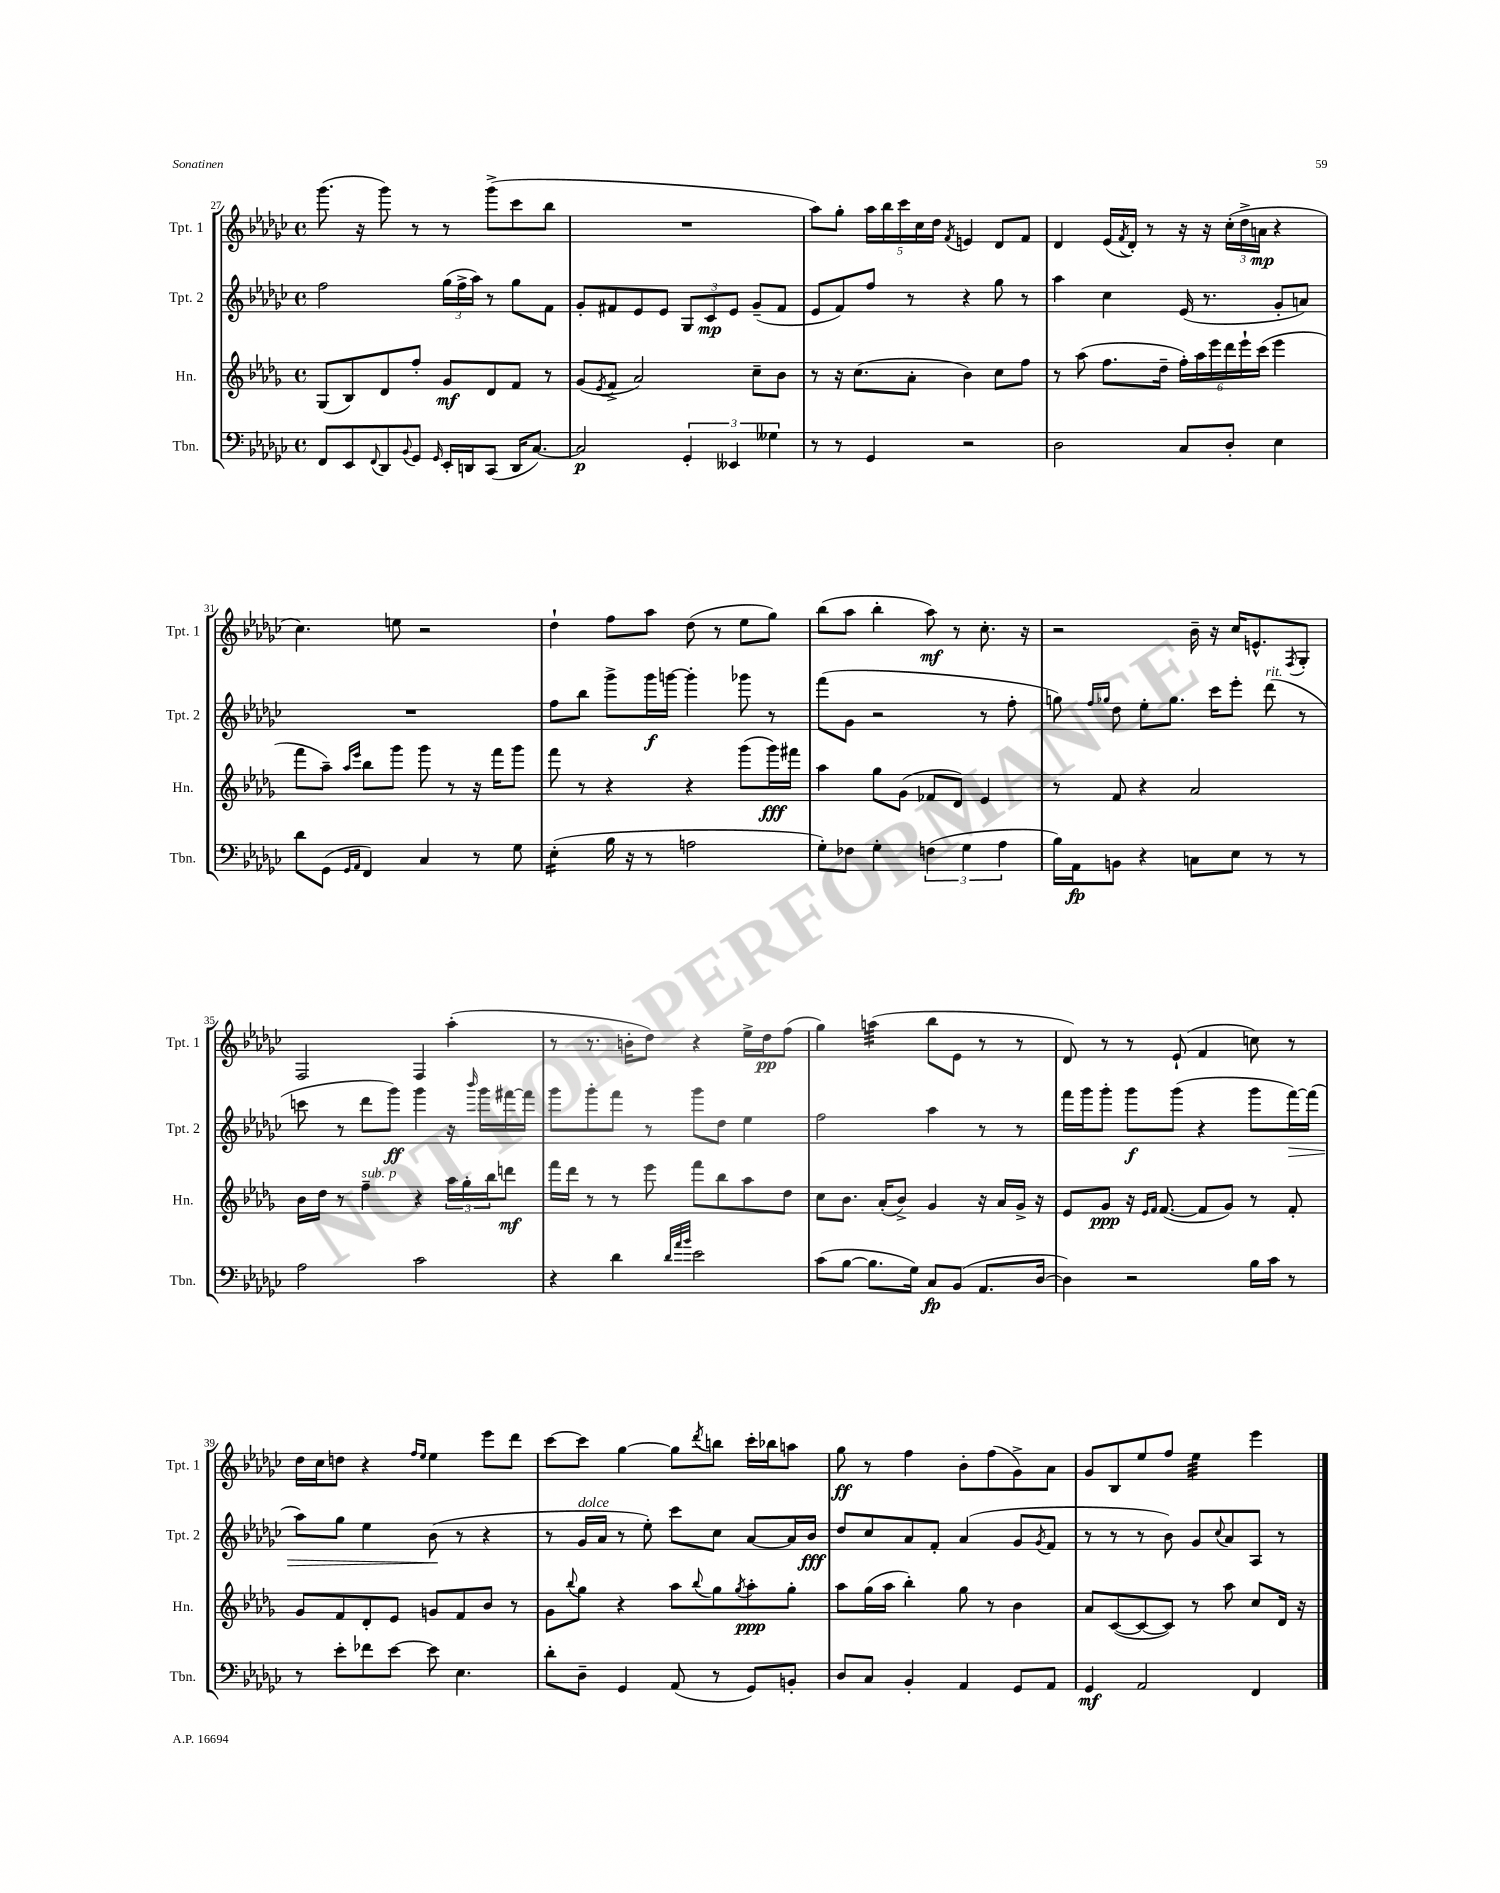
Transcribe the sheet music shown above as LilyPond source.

<<
\new StaffGroup <<
\new Staff = "s0" \with { instrumentName = "Tpt. 1" shortInstrumentName = "Tpt. 1" } {
    \clef treble \key ges \major \defaultTimeSignature \time 4/4
    ges'''8.( r16 ges'''8) r8 r8 ges'''8->( ces'''8 bes''8 |
    R1 |
    aes''8) ges''8-. \tuplet 5/4 { aes''16 bes''16 ces'''16 ces''16 des''16 } \acciaccatura { f'8 } e'4 des'8 f'8 |
    des'4 ees'16( \acciaccatura { f'8 } des'16-.) r8 r16 r16 \tuplet 3/2 { ces''16-.( des''16-> a'16\mp } r4 |
    ces''4.) e''8 r2 |
    des''4-! f''8 aes''8 des''8( r8 ees''8 ges''8) |
    bes''8( aes''8 bes''4-. aes''8\mf) r8 ces''8.-. r16 |
    r2 bes'16-- r16 ces''16 e'8.-^ \acciaccatura { f8 } ges8-. |
    f2 f4 aes''4-.( |
    r8 r8. b'16-. des''8) r4 ees''16-> des''16\pp f''8( |
    ges''4) a''4:32( bes''8 ees'8 r8 r8 |
    des'8) r8 r8 ees'8-!( f'4 c''8) r8 |
    des''16 ces''16 d''8 r4 \grace { f''16 ees''16 } ees''4 ees'''8 des'''8 |
    ces'''8~ ces'''8 ges''4~ ges''8 \acciaccatura { des'''8 } b''8 ces'''16-. bes''16 a''8 |
    ges''8\ff r8 f''4 bes'8-. f''8( ges'8->) aes'8 |
    ges'8 bes8 ees''8 f''8 ees''4:32 ees'''4 \bar "|." |
}
\new Staff = "s1" \with { instrumentName = "Tpt. 2" shortInstrumentName = "Tpt. 2" } {
    \clef treble \key ges \major \defaultTimeSignature \time 4/4
    f''2 \tuplet 3/2 { ges''16( f''16-> aes''16) } r8 ges''8 f'8 |
    ges'8-. fis'8 ees'8 ees'8 \tuplet 3/2 { ges8 ces'8\mp ees'8 } ges'8--( fis'8 |
    ees'8 f'8) f''8 r8 r4 ges''8 r8 |
    aes''4 ces''4 ees'16( r8. ges'8-. a'8) |
    R1 |
    f''8 bes''8 ges'''8-> ges'''16\f g'''16~ g'''4-. ges'''8 r8 |
    f'''8( ges'8 r2 r8 f''8-. |
    g''8) \grace { f''16 ges''16 } des''8 ees''8-. ges''8. ces'''16 ees'''8-. des'''8^\markup { \italic "rit." }( r8 |
    c'''8 r8 des'''8 ges'''8\ff) ges'''4 r16 \grace { bes'''16 } ges'''16 fis'''16~ fis'''16 |
    ges'''8 ges'''8-. f'''8 r8 ges'''8 des''8 ees''4 |
    f''2 aes''4 r8 r8 |
    f'''16 ges'''16 ges'''8-. ges'''8\f ges'''8( r4 ges'''8 f'''16~\>) f'''16( |
    aes''8) ges''8 ees''4 bes'8\!( r8 r4 |
    r8 ges'16^\markup { \italic "dolce" } aes'16 r8 ees''8-.) ces'''8 ces''8 aes'8~ aes'16 bes'16\fff |
    des''8 ces''8 aes'8 f'8-. aes'4( ges'8 \acciaccatura { ges'8 } f'8 |
    r8 r8 r8 bes'8) ges'8 \appoggiatura { ces''8 } aes'8 aes8 r8 \bar "|." |
}
\new Staff = "s2" \with { instrumentName = "Hn." shortInstrumentName = "Hn." } {
    \clef treble \key des \major \defaultTimeSignature \time 4/4
    ges8( bes8) des'8 f''8-. ges'8\mf des'8 f'8 r8 |
    ges'8( \acciaccatura { ees'8 } f'8-> aes'2) c''8-- bes'8 |
    r8 r16 c''8.( aes'8-. bes'4) c''8 f''8 |
    r8 aes''8( f''8. des''16-- \tuplet 6/4 { f''16-.) aes''16 ees'''16 des'''16 ees'''16-! c'''16( } ees'''4 |
    f'''8 aes''8--) \grace { aes''16 ees'''16 } bes''8 ges'''8 ges'''8 r8 r16 f'''16 ges'''8 |
    f'''8 r8 r4 r4 ges'''8( ges'''16\fff) fis'''16 |
    aes''4 ges''8 ges'8( fes'8 des'8) ees'4 |
    r8 f'8 r4 aes'2 |
    bes'16 des''16 r8 f''4--^\markup { \italic "sub. p" } r4 \tuplet 3/2 { aes''16 ges''16-. bes''16 } d'''8\mf |
    f'''16 des'''16 r8 r8 ees'''8 f'''8 bes''8 aes''8 des''8 |
    c''8 bes'8. aes'16-.( bes'8->) ges'4 r16 aes'16 ges'16-> r16 |
    ees'8 ges'8\ppp r16 \grace { ees'16 f'16 } f'8.~( f'8 ges'8) r8 f'8-. |
    ges'8 f'8 des'8-. ees'8 g'8 f'8 bes'8 r8 |
    ges'8 \appoggiatura { bes''8 } ges''8 r4 aes''8 \appoggiatura { bes''8 } ges''8 \acciaccatura { ges''8 } aes''8-.\ppp ges''8-. |
    aes''8 ges''16( aes''16 bes''4-.) ges''8 r8 bes'4 |
    aes'8 c'8~( c'8~ c'8) r8 aes''8 c''8 des'16 r16 \bar "|." |
}
\new Staff = "s3" \with { instrumentName = "Tbn." shortInstrumentName = "Tbn." } {
    \clef bass \key ges \major \defaultTimeSignature \time 4/4
    f,8 ees,8 \appoggiatura { f,8 } des,8 \appoggiatura { bes,8 } ges,8 \grace { ges,16 } ees,16-. d,16 ces,8( d,16 ces8.~) |
    ces2\p \tuplet 3/2 { ges,4-. eeses,4 geses4 } |
    r8 r8 ges,4 r2 |
    des2 ces8 des8-. ees4 |
    des'8 ges,8( \grace { ges,16 aes,16 } f,4) ces4 r8 ges8 |
    ees4:16-.( bes16 r16 r8 a2 |
    ges8-.) fes8 ges4-. \tuplet 3/2 { f4( ges4 aes4 } |
    bes16) aes,16\fp b,8 r4 c8 ees8 r8 r8 |
    aes2 ces'2 |
    r4 des'4 \grace { des'32 aes'32 bes'32 } ees'2 |
    ces'8( bes8~ bes8. ges16) ces8\fp bes,8( aes,8. des16~ |
    des4) r2 bes16 ces'16 r8 |
    r8 ees'8-. fes'8 ees'8~ ees'8 ees4. |
    des'8-. des8-- ges,4 aes,8( r8 ges,8) b,8-. |
    des8 ces8 bes,4-. aes,4 ges,8 aes,8 |
    ges,4\mf aes,2 f,4 \bar "|." |
}
>>
>>
\layout { \context { \Score currentBarNumber = #27 } }
